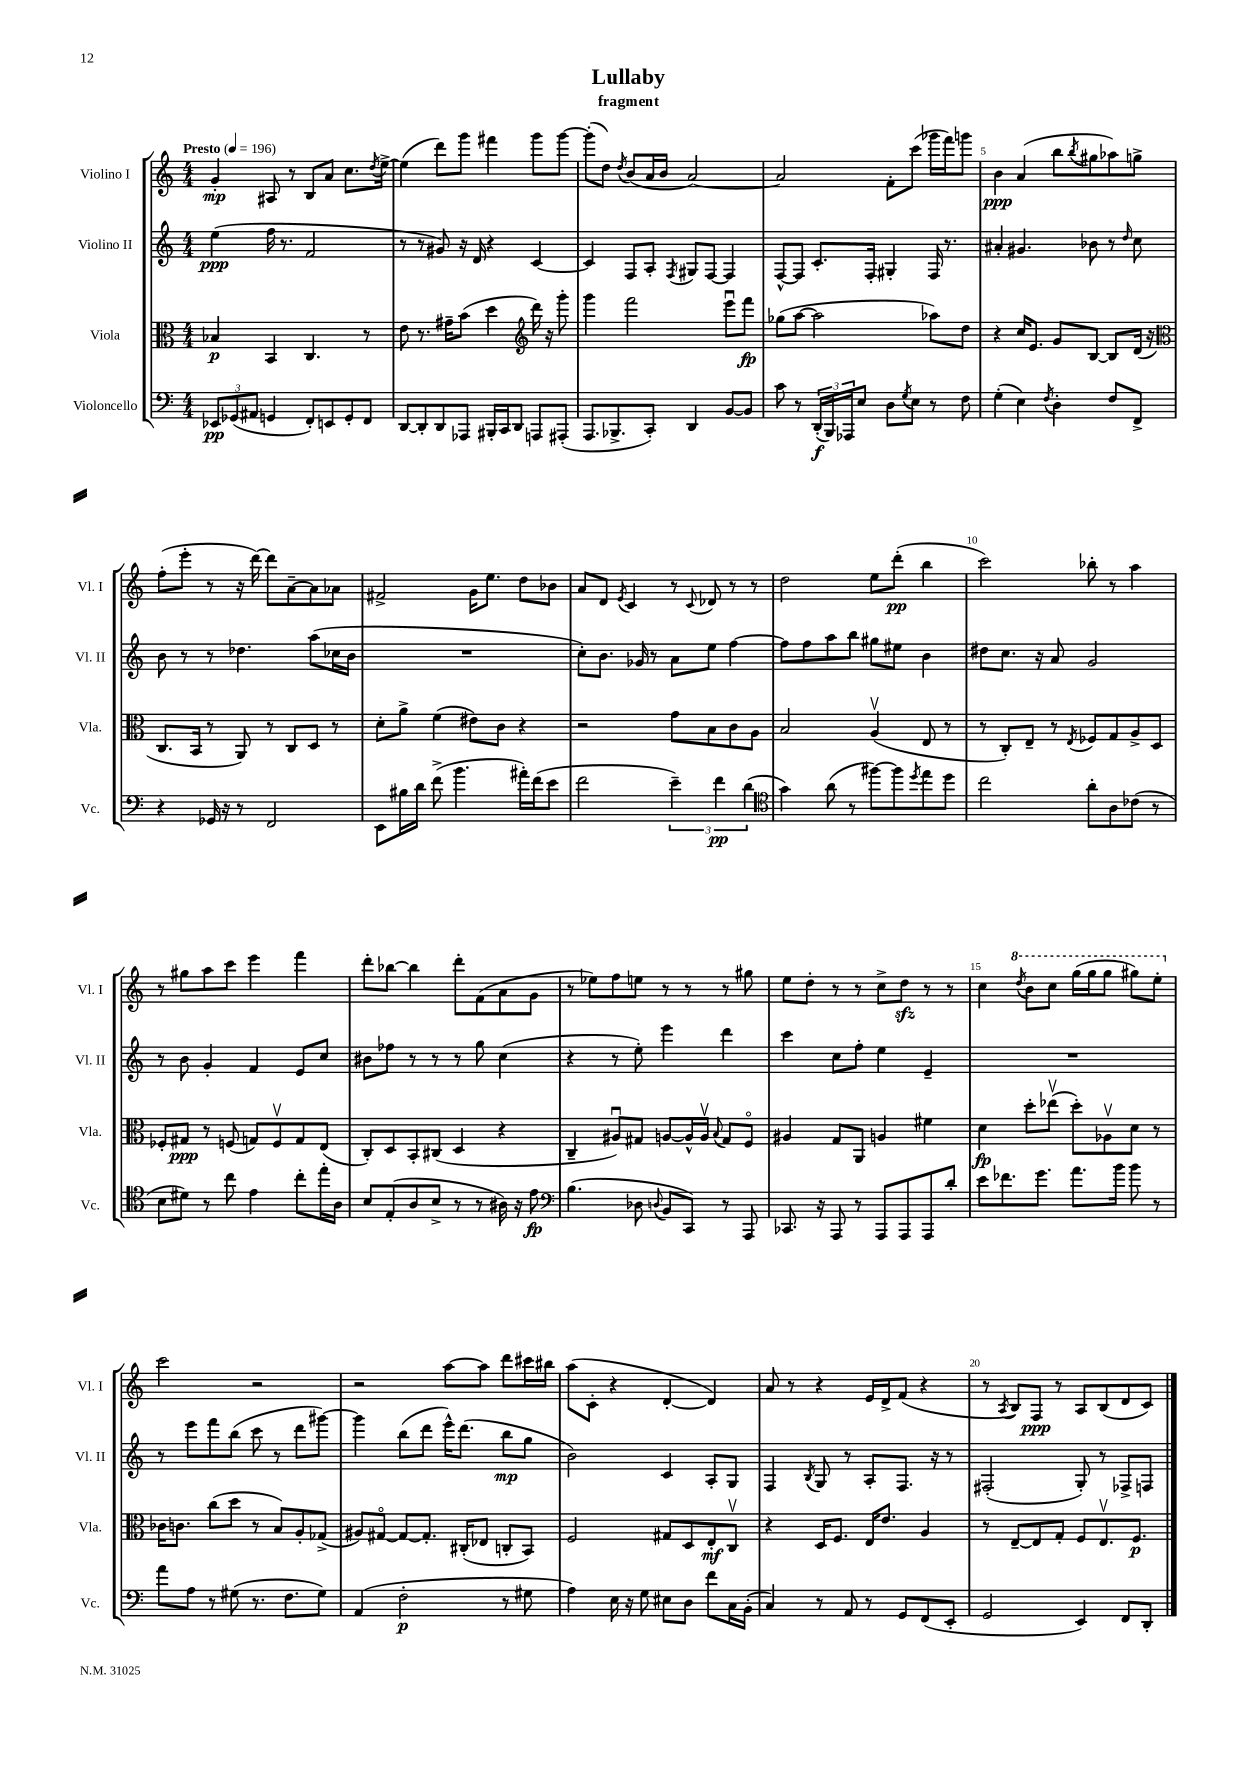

**kern	**kern	**kern	**kern
*staff4	*staff3	*staff2	*staff1
*clefF4	*clefC3	*clefG2	*clefG2
*k[]	*k[]	*k[]	*k[]
*M4/4	*M4/4	*M4/4	*M4/4
*MM196	*MM196	*MM196	*MM196
12EE-	4B-	(4ee	4g'
(12GG-	.	.	.
12AA#	.	.	.
4GG	4BB	16ff	8A#
.	.	8.r	.
.	.	.	8r
8FF')	4.C	2f	8B
8EE	.	.	8a
8GG'	.	.	8.cc
8FF	8r	.	.
.	.	.	8qdd
.	.	.	[16ee^
=	=	=	=
[8DD	8e	8r	(4ee]
8DD']	8.r	8r	.
8DD	.	8g#)	8ddd)
.	16g#~	.	.
8AAA-	(8b	16r	8ggg
.	.	16d	.
16BBB#'	4dd	4r	4fff#
16CC	.	.	.
8DD	.	.	.
*	*clefG2	*	*
8AAA	16ddd)	[4c	8ggg
.	16r	.	.
(8AAA#'	8ggg'	.	[8ggg
=	=	=	=
8.AAA	4ggg	4c]	(8ggg']
.	.	.	8dd)
8.BBB-^	.	.	.
.	.	.	8qdd
.	2fff	8F	(8b
8CC')	.	8A'	16a
.	.	.	16b
.	.	8qF	.
4DD	.	8G#	[2a)
.	.	[8F	.
[8BB	8eeeu	4F]	.
8BB]	8fff	.	.
=	=	=	=
8c	(8gg-	[8F^^	2a]
8r	[8aa	8F]	.
(24DD'	2aa]	8.c'	.
24BBB)	.	.	.
24AAA-	.	.	.
8E	.	.	.
.	.	16F'	.
8D	.	4G#'	8f'
8qG	.	.	.
8E	.	.	(8ccc
8r	8aa-)	16F	16ggg-
.	.	8.r	16fff)
8F	8dd	.	8ggg
=	=	=	=
(4G'	4r	4a#'	4b
4E)	16cc	4.g#	(4a
.	8.e	.	.
8qF	.	.	.
4D'	8g	.	8bb
.	.	.	8qbb
.	[8B	8b-	8gg#
8F	8B]	8r	8aa-)
.	.	16qqdd	.
8FF^	(16d	8cc	8gg^
.	16r	.	.
=	=	=	=
*	*clefC3	*	*
4r	8.C	8b	(8ff'
.	.	8r	8eee'
.	16BB	.	.
16GG-	8r	8r	8r
16r	.	.	.
8r	8AA)	4.dd-	16r
.	.	.	[16ddd)
2FF	8r	.	8ddd]
.	8C	.	[8a~
.	8D	(8aa	8a]
.	8r	16cc-	8a-
.	.	16b	.
=	=	=	=
8EE	8d'	1r	2f#^
16B#	8a^	.	.
16d	.	.	.
(8f^	(4f	.	.
4.b	.	.	.
.	8e#)	.	16g
.	.	.	8.ee
.	8c	.	.
16a#')	4r	.	8dd
(16f	.	.	.
8e	.	.	8b-
=	=	=	=
2f	2r	8cc')	8a
.	.	8.b	8d
.	.	.	8qe
.	.	.	4c
.	.	16g-	.
.	.	8r	.
6e~)	8g	8a	8r
.	.	.	8qqc
.	8B	8ee	8d-
6f	.	.	.
.	8c	[4ff	8r
(6d	.	.	.
.	8A	.	8r
=	=	=	=
*clefC4	*	*	*
4g)	2B	8ff]	2dd
.	.	8ff	.
(8a	.	8aa	.
8r	.	8bb	.
[8ff#)	(4Av	8gg#	8ee
8ff#]	.	8ee#	(8ddd'
8qdd	.	.	.
8ee	8E	4b	4bb
8dd	8r	.	.
=	=	=	=
2cc	8r	8dd#	2ccc)
.	8C')	8.cc	.
.	8E~	.	.
.	.	16r	.
.	8r	8a	.
.	8qE	.	.
8a'	8F-	2g	8bb-'
8A	8G	.	8r
(8c-	8A^	.	4aa
8r	8D	.	.
=	=	=	=
8B	8F-'	8r	8r
8d#)	8G#	8b	8gg#
8r	8r	4g'	8aa
8cc	(8F	.	8ccc
4e	8G)	4f	4eee
.	8Fv	.	.
8cc'	8G	8e	4fff
16ee'	(8E	8cc	.
16A	.	.	.
=	=	=	=
8B	8C')	8b#	8ddd'
(8E'	8D	8ff-	[8bb-
8A	8BB'	8r	4bb-]
8B^	(8C#	8r	.
8r	4D	8r	8ddd'
8r	.	8gg	(8f
16A#)	4r	(4cc	8a
16r	.	.	.
8e	.	.	8g
=	=	=	=
*clefF4	*	*	*
(4.B	4C~	4r	8r
.	.	.	8ee-)
.	8A#u)	8r	8ff
8D-	8G#	8ee')	8ee
8qqD	.	.	.
8BB	[8A	4eee	8r
8CC)	16A^^]	.	8r
.	16Av	.	.
.	8qqB	.	.
8r	8G#	4ddd	8r
8AAA	8Fo	.	8gg#
=	=	=	=
8.CC-	4A#	4ccc	8ee
.	.	.	8dd'
16r	.	.	.
8AAA	8G	8cc	8r
8r	8AA	8ff'	8r
8AAA	4A	4ee	8cc^
8AAA	.	.	8dd
8AAA	4f#	4e~	8r
8d'	.	.	8r
=	=	=	=
8e	4d	1r	4cc
8.f-	.	.	.
.	.	.	8qddd
.	8dd'	.	8bb
8.g	.	.	.
.	(8ee-v	.	8ccc
8.a	8dd')	.	(16ggg
.	.	.	16ggg
.	8A-v	.	8ggg
16b	.	.	.
8b	8d	.	8ggg#)
8r	8r	.	8eee'
=	=	=	=
8a	16c-	8r	2ccc
.	8.c	.	.
8A	.	8eee	.
8r	(8cc	8fff	.
(8G#	8dd	(8bb	.
8.r	8r	8ccc	2r
.	8B)	8r	.
8.F	.	.	.
.	8A'	8ddd	.
8G#)	(8G-^	[8ggg#)	.
=	=	=	=
(4AA	8A#)	4ggg#]	2r
.	[8G#o	.	.
2F'	8G#_	(8bb	.
.	8.G#']	8ddd	.
.	.	16eee^^)	[8aa
.	(16C#'	(8.ddd	.
.	8E-	.	8aa]
8r	8C'	8bb	8ddd
8G#	8BB)	8gg	16ccc#
.	.	.	16bb#
=	=	=	=
4A)	2F	2b)	(8aa
.	.	.	8c'
16E	.	.	4r
16r	.	.	.
8G	.	.	.
8E#	8G#	4c	[4d'
8D	8D	.	.
8f	8E'	8A'	4d])
16C	8Cv	8G	.
(16BB'	.	.	.
=	=	=	=
4C)	4r	4F	8a
.	.	.	8r
.	.	8qB	.
8r	16D	8G	4r
.	8.F	.	.
8AA	.	8r	.
8r	16E	8A'	16e
.	8.e	.	16d^
8GG	.	8.F	(8f
(8FF	4A	.	4r
.	.	16r	.
8EE'	.	8r	.
=	=	=	=
2GG	8r	(2F#'	8r
.	.	.	8qA
.	[8E~	.	8B)
.	8E]	.	8F
.	8G'	.	8r
4EE)	8F	8G')	8A
.	8.Ev	8r	(8B
8FF	.	8F-^	8d
.	8.F	.	.
8DD'	.	8F	8c)
==	==	==	==
*-	*-	*-	*-
